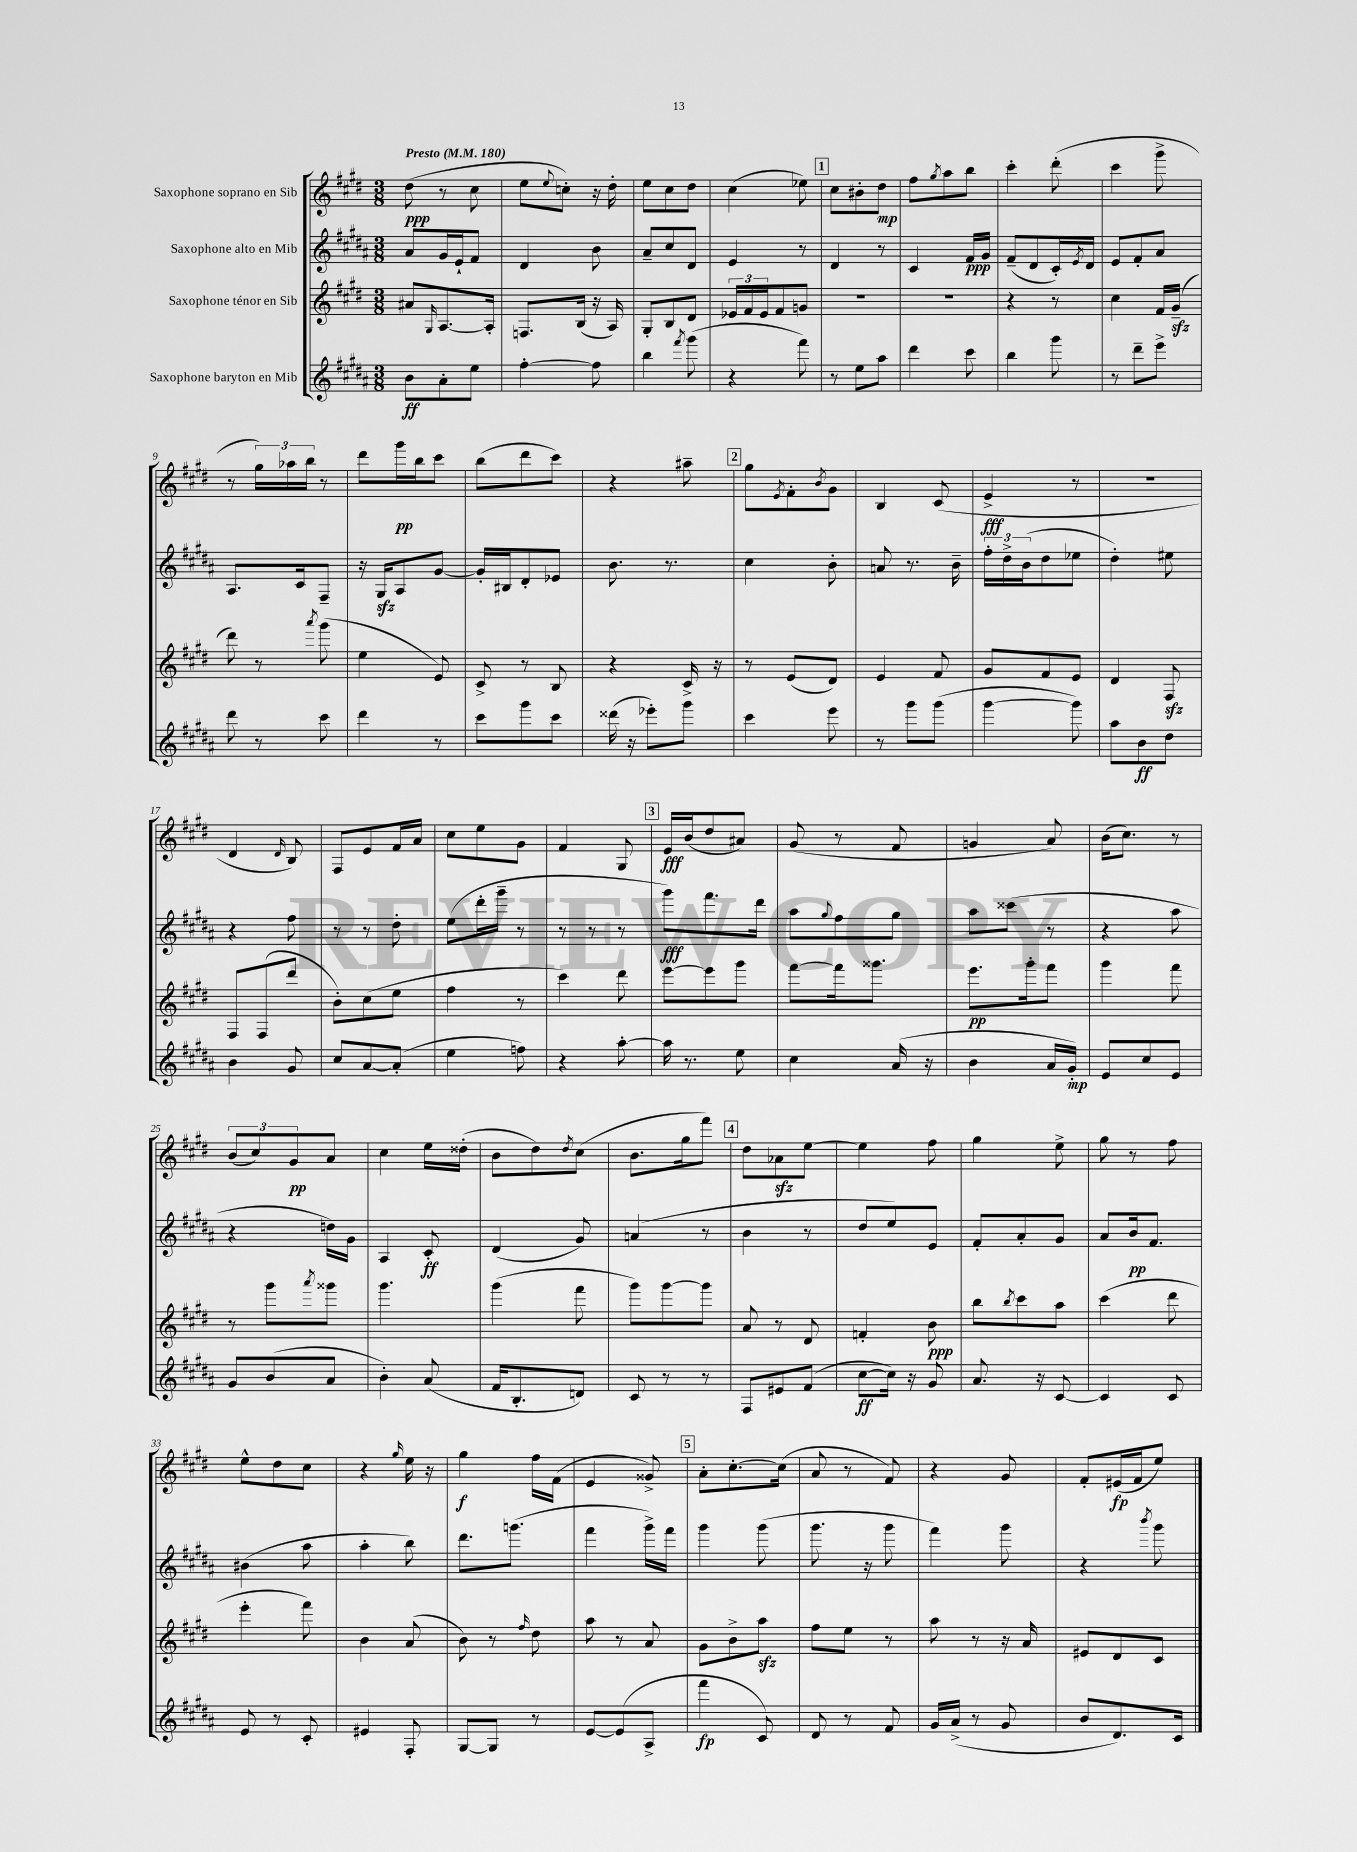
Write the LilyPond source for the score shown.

<<
\new StaffGroup <<
\new Staff = "s0" \with { instrumentName = "Saxophone soprano en Sib" } {
    \clef treble \key e \major \numericTimeSignature \time 3/8 \tempo "Presto" 4 = 180
    dis''8\ppp( r8 cis''8 |
    e''8 \appoggiatura { e''8 } c''8-.) r16 dis''16-. |
    e''8 cis''8 dis''8 |
    cis''4( ees''8) |
    \mark \markup { \box "1" } cis''8 bis'8-. dis''8\mp |
    fis''8 \acciaccatura { gis''8 } a''8 b''8 |
    cis'''4-. dis'''8-.( |
    cis'''4 gis'''8-> |
    r8 \tuplet 3/2 { gis''16) aes''16 b''16 } r8 |
    dis'''8 gis'''16\pp b''16 cis'''8 |
    b''8( dis'''8 cis'''8) |
    r4 ais''8-- |
    \mark \markup { \box "2" } gis''8 \acciaccatura { e'8 } fis'8-. \acciaccatura { b'8 } gis'8 |
    b4 cis'8( |
    e'4->\fff r8 |
    R4. |
    dis'4 \grace { dis'16 } b8) |
    fis8 e'8 fis'16 a'16 |
    cis''8 e''8 gis'8 |
    fis'4 gis8 |
    \mark \markup { \box "3" } e'16\fff b'16( dis''8 ais'8) |
    gis'8( r8 fis'8 |
    g'4 a'8) |
    b'16( cis''8.) r8 |
    \tuplet 3/2 { b'8( cis''8) gis'8\pp } a'8 |
    cis''4 e''16 disis''16-.( |
    b'8 dis''8) \acciaccatura { dis''8 } cis''8( |
    b'8. gis''16 fis'''8) |
    \mark \markup { \box "4" } dis''8 aes'8\sfz e''8~ |
    e''4 fis''8 |
    gis''4 e''8-> |
    gis''8 r8 fis''8 |
    e''8-^ dis''8 cis''8 |
    r4 \grace { gis''16 } e''16 r16 |
    gis''4\f fis''16 fis'16( |
    e'4 gisis'8->) |
    \mark \markup { \box "5" } a'8-. cis''8.~-. cis''16( |
    a'8 r8 fis'8) |
    r4 gis'8 |
    fis'8-. eis'16\fp( fis'16 e''8) \bar "|." |
}
\new Staff = "s1" \with { instrumentName = "Saxophone alto en Mib" } {
    \clef treble \key b \major \numericTimeSignature \time 3/8
    ais'8 gis'16 e'16-! fis'8 |
    dis'4 b'8 |
    ais'8-- cis''8 dis'8 |
    e'4 r8 |
    \mark \markup { \box "1" } dis'4 r8 |
    cis'4 fis'16\ppp gis'16 |
    fis'8--( dis'8 cis'16-.) \acciaccatura { e'8 } dis'16 |
    e'8 fis'8-. ais'8 |
    ais8. cis'16 fis8-- |
    r16 gis16\sfz ais8 gis'8~ |
    gis'16-. bis16 dis'8-. ees'8 |
    b'8. r8. |
    \mark \markup { \box "2" } cis''4 b'8-. |
    a'8 r8. b'16-- |
    \tuplet 3/2 { fis''16-. dis''16-> b'16( } dis''8 ees''8 |
    dis''4-.) eis''8 |
    r4 fis''8 |
    r8 r8 dis''8-. |
    e''8( dis'''16-. gis'''16-- r8 |
    r8 r8 r8 |
    \mark \markup { \box "3" } gis'''8\fff) fis'''8. dis'''16 |
    ais''8 \appoggiatura { gis''8 } fis''8 gis''8 |
    ais''8 cisis'''8( r8 |
    r4 ais''8 |
    r4 d''16) gis'16 |
    ais4 cis'8-.\ff |
    dis'4( gis'8) |
    a'4( r8 |
    \mark \markup { \box "4" } b'4 r8 |
    dis''8 e''8) e'8 |
    fis'8-. ais'8-. gis'8 |
    ais'8 b'16\pp fis'8. |
    bis'4( ais''8 |
    ais''4-. b''8) |
    dis'''8. g'''8.( |
    fis'''4 gis'''16->) fis'''16 |
    \mark \markup { \box "5" } gis'''4 gis'''8( |
    gis'''8. r16 gis'''8 |
    fis'''4) gis'''8 |
    r4 \acciaccatura { b'''8 } gis'''8 \bar "|." |
}
\new Staff = "s2" \with { instrumentName = "Saxophone ténor en Sib" } {
    \clef treble \key e \major \numericTimeSignature \time 3/8
    ais'8 \grace { gis16 } a8.~ a16-. |
    f8. b16( r16 a16) |
    gis8-. b8 dis'8 |
    \tuplet 3/2 { ees'16 fis'16 ees'16 } fis'8 g'8 |
    \mark \markup { \box "1" } R4. |
    R4. |
    r4 r8 |
    cis''4 fis'16 gis'16--\sfz( |
    dis'''8) r8 \acciaccatura { a'''8 } gis'''8( |
    e''4 e'8) |
    cis'8-> r8 b8 |
    r4 cis'16-> r16 |
    \mark \markup { \box "2" } r8 e'8( dis'8) |
    e'4 fis'8 |
    gis'8 fis'8 e'8 |
    dis'4 fis8\sfz |
    fis8 fis8( dis'''8 |
    b'8-.) cis''8( e''8 |
    fis''4 r8 |
    cis'''4) dis'''8 |
    \mark \markup { \box "3" } e'''8~ e'''8 gis'''8 |
    fis'''8~ fis'''16 gisis'''8. |
    e'''8.\pp gis'''16-. fis'''8 |
    gis'''4 fis'''8 |
    r8 gis'''8 \acciaccatura { a'''8 } gisis'''8 |
    gis'''4. |
    gis'''4( fis'''8 |
    gis'''8) gis'''8~ gis'''8 |
    \mark \markup { \box "4" } a'8 r8 dis'8 |
    f'4-. b'8\ppp |
    b''8 \acciaccatura { b''8 } cis'''8 a''8 |
    cis'''4( dis'''8 |
    e'''4-. fis'''8) |
    b'4 a'8( |
    b'8) r8 \grace { fis''16 } dis''8 |
    a''8 r8 a'8 |
    \mark \markup { \box "5" } gis'8 b'8-> a''8\sfz |
    fis''8 e''8 r8 |
    a''8 r8 r16 a'16 |
    eis'8 dis'8 cis'8 \bar "|." |
}
\new Staff = "s3" \with { instrumentName = "Saxophone baryton en Mib" } {
    \clef treble \key b \major \numericTimeSignature \time 3/8
    b'8\ff ais'8-. e''8 |
    fis''4~-. fis''8 |
    b''4 \acciaccatura { fis'''8 } gis'''8( |
    r4 fis'''8) |
    \mark \markup { \box "1" } r8 e''8 ais''8 |
    dis'''4 cis'''8 |
    b''4 gis'''8 |
    r8 dis'''8-- e'''8-> |
    dis'''8 r8 cis'''8 |
    dis'''4 r8 |
    cis'''8 gis'''8 cis'''8 |
    disis'''16( r16 ees'''8-.) gis'''8 |
    \mark \markup { \box "2" } cis'''4 e'''8 |
    r8 gis'''8 gis'''8( |
    gis'''4~ gis'''8) |
    ais''8 b'8\ff dis''8 |
    b'4 gis'8 |
    cis''8 ais'8~ ais'8-.( |
    e''4 f''8) |
    r4 ais''8~-. |
    \mark \markup { \box "3" } ais''16 r8. e''8 |
    cis''4 ais'16( r16 |
    b'4 ais'16 gis'16-.\mp) |
    e'8 cis''8 e'8 |
    gis'8 b'8( ais'8 |
    b'4-.) ais'8( |
    fis'16 b8.-. d'8) |
    cis'8 r8 r8 |
    \mark \markup { \box "4" } fis8 eis'8 fis'8( |
    cis''8~\ff cis''16) r16 gis'8 |
    ais'8. r16 cis'8~ |
    cis'4 cis'8 |
    e'8 r8 cis'8-. |
    eis'4 fis8-. |
    gis8~ gis8 r8 |
    e'8~ e'8( ais8-> |
    \mark \markup { \box "5" } fis'''4\fp cis'8) |
    dis'8 r8 fis'8 |
    gis'16 ais'16->( r8 gis'8 |
    b'8 dis'8.) cis'16 \bar "|." |
}
>>
>>
